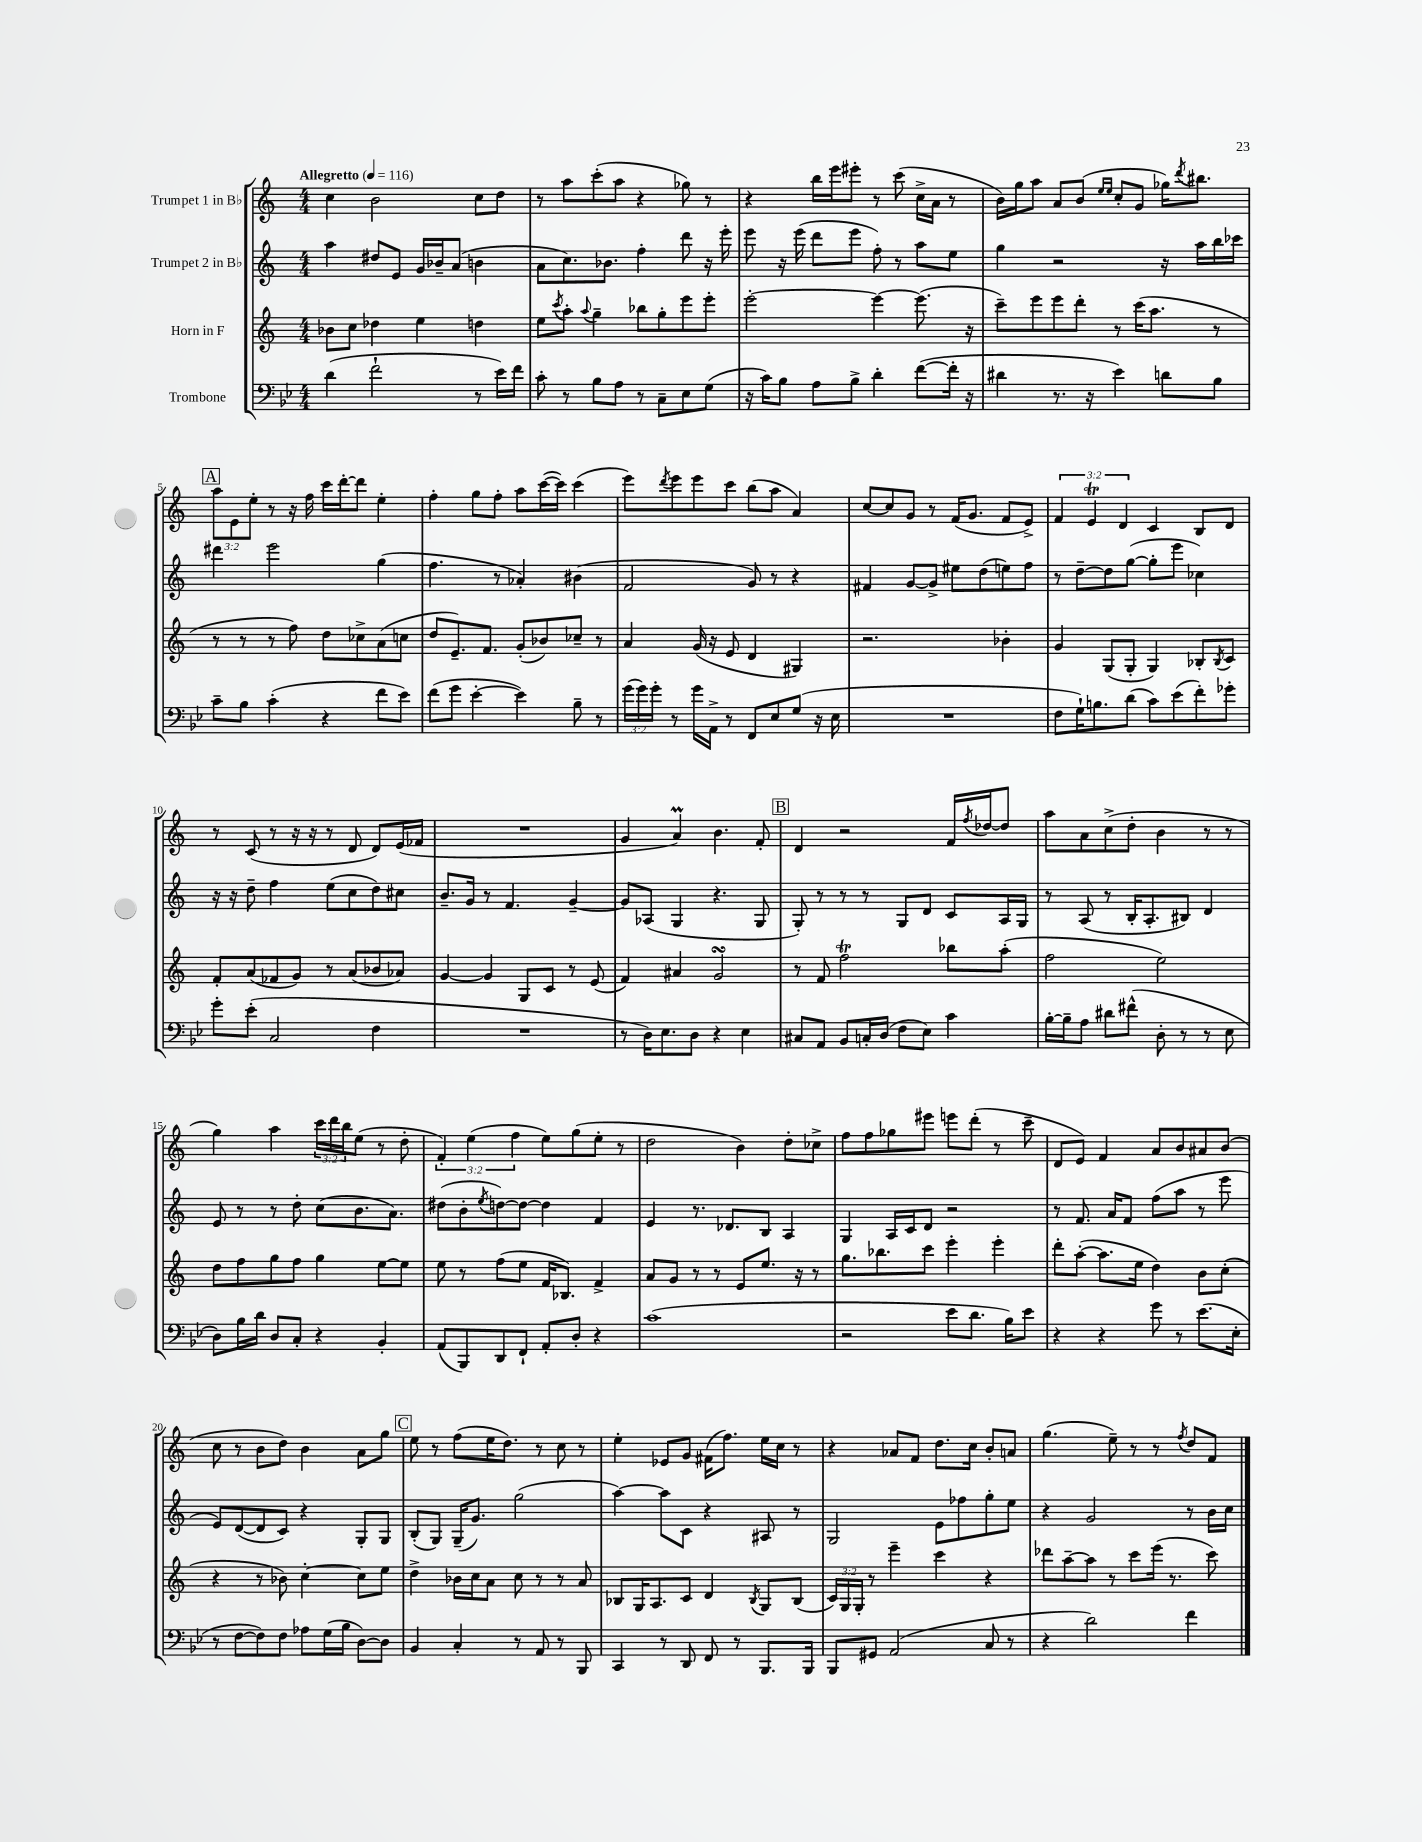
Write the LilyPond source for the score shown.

<<
\new StaffGroup <<
\new Staff = "s0" \with { instrumentName = "Trumpet 1 in Bb" } {
    \clef treble \key c \major \numericTimeSignature \time 4/4 \override Staff.TupletNumber.text = #tuplet-number::calc-fraction-text \tempo "Allegretto" 4 = 116
    c''4 b'2 c''8 d''8 |
    r8 a''8 c'''8-.( a''8 r4 ges''8) r8 |
    r4 b''16 e'''16 eis'''8-. r8 c'''8( c''16-> a'16 r8 |
    b'16) g''16 a''8 a'8 b'8( \grace { e''16 e''16 } c''8-. g'8 ges''16) \acciaccatura { d'''8 } bis''8. |
    \mark \markup { \box "A" } \tuplet 3/2 { a''8 e'8 e''8-. } r8 r16 f''16 c'''16 d'''16~-. d'''8 e''4-. |
    f''4-. g''8 f''8-. a''8 c'''16~( c'''16) c'''4( |
    e'''8) \acciaccatura { d'''8 } e'''8 e'''8 c'''8 b''8( a''8 a'4) |
    c''8~ c''8 g'8 r8 f'16( g'8. f'8 e'8->) |
    \tuplet 3/2 { f'4 e'4\trill d'4 } c'4 b8 d'8 |
    r8 c'8( r8 r16 r16 r8 d'8 d'8) e'16( fes'16 |
    R1 |
    g'4 a'4\prall) b'4. f'8-. |
    \mark \markup { \box "B" } d'4 r2 f'16 \acciaccatura { f''8 } des''16~ des''8 |
    a''8 a'8 c''8->( d''8-. b'4 r8 r8 |
    g''4) a''4 \tuplet 3/2 { c'''16 d'''16 b''16 } e''8( r8 d''8-. |
    \tuplet 3/2 { f'4-.) e''4( f''4 } e''8) g''8( e''8-. r8 |
    d''2 b'4) d''8-. ces''8-> |
    f''8 f''8 ges''8 eis'''8 e'''8 d'''8-.( r8 c'''8-- |
    d'8 e'8) f'4 a'8 b'8 ais'8 b'8( |
    c''8 r8 b'8 d''8) b'4 a'8 g''8 |
    \mark \markup { \box "C" } e''8 r8 f''8( e''16 d''8.) r8 c''8 r8 |
    e''4-. ees'8 g'8 fis'16( f''8.) e''16 c''16 r8 |
    r4 aes'8 f'8 d''8. c''16 b'8-. a'8 |
    g''4.( e''8--) r8 r8 \acciaccatura { f''8 } d''8 f'8 \bar "|." |
}
\new Staff = "s1" \with { instrumentName = "Trumpet 2 in Bb" } {
    \clef treble \key c \major \numericTimeSignature \time 4/4
    a''4 dis''8 e'8 g'16 bes'16-- a'8( b'4 |
    a'8 c''8.) bes'8. f''4-. d'''8 r16 e'''16-. |
    e'''8 r16 e'''16( d'''8 e'''8 f''8-.) r8 a''8 e''8 |
    g''4 r2 r16 a''16 b''16 ces'''16 |
    \mark \markup { \box "A" } dis'''4 e'''2 g''4( |
    f''4. r8 aes'4-.) bis'4( |
    f'2 g'8) r8 r4 |
    fis'4 g'8~ g'8-> eis''8 d''8( e''8) f''8 |
    r8 d''8~-- d''8 g''8~( g''8-. e'''8 ces''4) |
    r16 r16 d''8-- f''4 e''8( c''8 d''8) cis''8 |
    b'8.-- g'16 r8 f'4. g'4~-- |
    g'8 aes8( g4 r4. g8 |
    \mark \markup { \box "B" } g8-.) r8 r8 r8 g8 d'8 c'8 a16 g16 |
    r8 a8( r8 b16-. a8.-. bis8) d'4 |
    e'8 r8 r8 d''8-. c''8( b'8. a'8.) |
    dis''8( b'8-. \acciaccatura { e''8 } d''8~) d''8~ d''4 f'4 |
    e'4 r8. des'8. b8 a4 |
    g4 a16 c'16 d'8 r2 |
    r8 f'8. a'16 f'8 f''8( a''8 r8 e'''8 |
    e'8) d'8~( d'8 c'8) r4 g8-. g8 |
    \mark \markup { \box "C" } b8-.( g8) g16--( g'8.) g''2( |
    a''4~) a''8 c'8 r4 ais8 r8 |
    g2 e'8 fes''8 g''8-. e''8 |
    r4 g'2 r8 b'16 c''16 \bar "|." |
}
\new Staff = "s2" \with { instrumentName = "Horn in F" } {
    \clef treble \key c \major \numericTimeSignature \time 4/4 \override Staff.TupletNumber.text = #tuplet-number::calc-fraction-text
    bes'8 c''8 des''4 e''4 d''4 |
    e''8 \acciaccatura { c'''8 } a''8-. \appoggiatura { a''8 } g''4-- bes''8 g''8-. e'''8 e'''8-. |
    e'''2~-. e'''4~ e'''8.( r16 |
    c'''8--) e'''8 e'''8 d'''8-. r8 c'''16( a''8. r8 |
    \mark \markup { \box "A" } r8 r8 r8 f''8) d''8 ces''8-> a'8( c''8 |
    d''8 e'8.--) f'8. g'8-.( bes'8) ces''8-- r8 |
    a'4 g'16( r16 e'8 d'4 gis4) |
    r2. bes'4-. |
    g'4 g8( g8-. g4) bes8-. \acciaccatura { bes8 } c'8 |
    f'8-. a'8( fes'8 g'8) r8 a'8( bes'8 aes'8) |
    g'4~ g'4 g8 c'8 r8 e'8( |
    f'4) ais'4 g'2\turn |
    \mark \markup { \box "B" } r8 f'8 f''2\trill bes''8 a''8-.( |
    f''2 e''2) |
    d''8 f''8 g''8 f''8 g''4 e''8~ e''8 |
    e''8 r8 f''8( e''8 f'16 bes8.) f'4-> |
    a'8 g'8 r8 r8 e'8 e''8. r16 r8 |
    g''8. bes''8. c'''8 e'''4-. e'''4-. |
    d'''8-. a''8~-.( a''8. e''16 d''4) b'8 c''8-.( |
    r4 r8 bes'8) c''4~-. c''8 e''8 |
    \mark \markup { \box "C" } d''4-> bes'16 c''16 a'8 c''8 r8 r8 a'8 |
    bes8 g16 a8. c'8 d'4 \acciaccatura { bes8 } g8 bes8( |
    \tuplet 3/2 { c'16) g16 g16-. } r8 e'''4-- c'''4 r4 |
    des'''8 a''8~-- a''8 r8 c'''8 e'''16( r8. c'''8) \bar "|." |
}
\new Staff = "s3" \with { instrumentName = "Trombone" } {
    \clef bass \key bes \major \numericTimeSignature \time 4/4 \override Staff.TupletNumber.text = #tuplet-number::calc-fraction-text
    d'4( f'2-! r8 ees'16) f'16 |
    c'8-. r8 bes8 a8 r8 c8-- ees8 g8( |
    r16 c'16) bes8 a8 bes8-> d'4-. f'8~( f'16-. r16 |
    dis'4 r8. r16 ees'4) d'8 bes8 |
    \mark \markup { \box "A" } c'8-- bes8 c'4-.( r4 f'8 ees'8) |
    f'8( g'8 ees'4~-. ees'4) bes8-- r8 |
    \tuplet 3/2 { g'16( g'16) g'16-. } r8 g'16 a,16-> r8 f,8 ees8 g8( r16 ees16 |
    R1 |
    f8 g16-!) b8. d'8( c'8) ees'8( f'8-.) ges'8-. |
    g'8-. ees'8-.( c2 f4 |
    R1 |
    r8 d16) ees8. d8 r4 ees4 |
    \mark \markup { \box "B" } cis8 a,8 bes,8 c16-. d16( f8 ees8) c'4 |
    bes16~-. bes16-- a8 dis'8 fis'8-^( d8-. r8 r8 ees8 |
    d8) bes16 d'16 d8 c8-. r4 bes,4-. |
    a,8( bes,,8) d,8 f,8-! a,8-. d8-. r4 |
    c'1( |
    r2 ees'8 d'8. bes16) ees'8 |
    r4 r4 g'8 r8 ees'8.( ees16-. |
    r8 f8~ f8) f8 aes8 g16( bes16 d8~) d8 |
    \mark \markup { \box "C" } bes,4 c4-. r8 a,8 r8 bes,,8 |
    c,4 r8 d,8 f,8 r8 bes,,8. bes,,16 |
    bes,,8 gis,8 a,2( c8 r8 |
    r4 d'2) f'4 \bar "|." |
}
>>
>>
